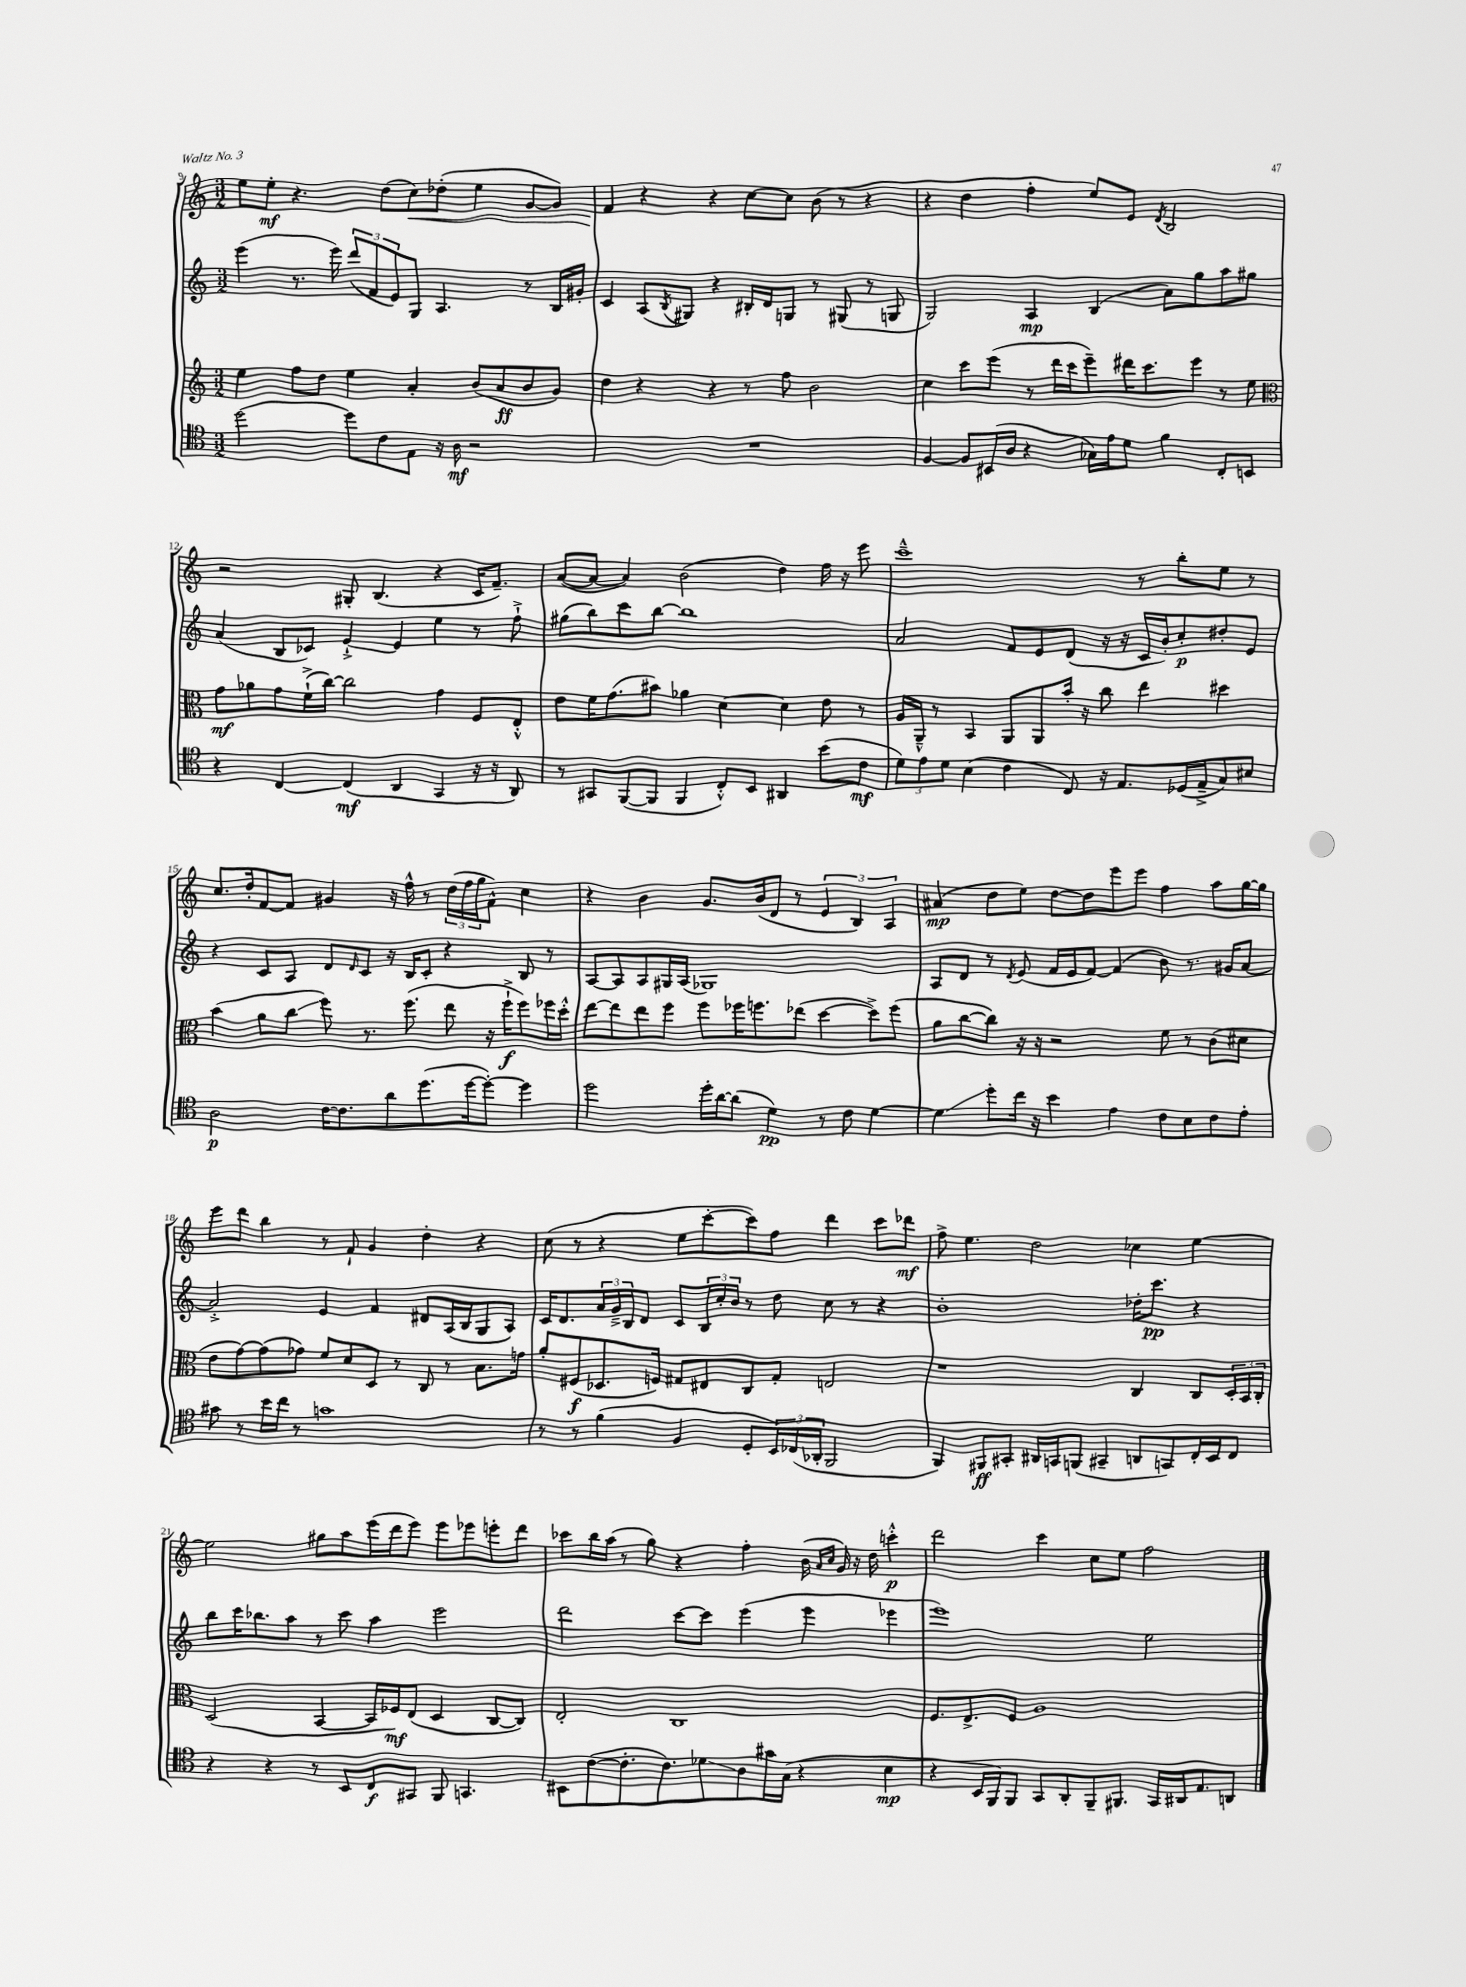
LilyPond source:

<<
\new StaffGroup <<
\new Staff = "s0" {
    \clef treble \key c \major \numericTimeSignature \time 3/2
    e''8 e''8-.\mf r4. d''8( c''8\<) des''8-.( e''4 g'8~ g'8) |
    f'4\! r4 r4 c''8~ c''8 b'8( r8 r4 |
    r4 d''4 f''4-. e''8) e'8 \acciaccatura { d'8 } b2 |
    r2 gis8-. b4.( r4 c'16 f'8.--) |
    a'8~( a'8~ a'4) b'2( d''4) f''16 r16 e'''8 |
    c'''1---^ r8 b''8-. e''8 r8 |
    c''8. d''16-. f'8~ f'8 gis'4 r16 f''16-^ r8 \tuplet 3/2 { d''16( f''16 g''16 } f'8-^) c''4 |
    r4 b'4 g'8. b'16( d'8 r8 \tuplet 3/2 { e'4 b4) a4 } |
    ais'4\mp( d''8 e''8) d''8~ d''8 e'''8 e'''8 f''4 a''8 g''16~ g''16 |
    e'''8 d'''8 b''4 r8 f'8-! g'4 d''4-. r4 |
    c''8( r8 r4 e''8 c'''8~-. c'''8) f''8 d'''4 c'''8 des'''8\mf |
    f''8-> e''4. d''2 ces''4 e''4~ |
    e''2 gis''8 a''8 e'''16( d'''16 e'''8) e'''8 ees'''8 e'''8-. d'''8 |
    ces'''8 b''16 a''16( r8 g''8) r4 f''4-. b'16( \grace { a'16 c''16 } g'16) r16 d''16 c'''4-.-^\p |
    d'''2 c'''4 c''8 e''8 f''2 \bar "|." |
}
\new Staff = "s1" {
    \clef treble \key c \major \numericTimeSignature \time 3/2
    e'''4( r8. e'''16) \tuplet 3/2 { d'''8( f'8 e'8) } g8 a4. r8 b16 gis'16-. |
    c'4 a8( \acciaccatura { b8 } gis8) r4 bis16-. d'16 g8 r8 gis8( r8 g8 |
    g2) a4\mp b4( a'8) g''8 a''8 gis''8 |
    a'4( b8 ces'8) e'4~-!-> e'4 e''4 r8 f''8-!-> |
    gis''8( b''8) c'''8 b''8~ b''1 |
    a'2 f'8 e'8 d'8( r16 r16 c'16 b'16-.) c''8-.\p dis''8-. e'8 |
    r4 c'8 a8 d'8 \grace { d'16 } c'8 r16 b16 c'8-. r4 b8 r8 |
    a8~ a8 a8 gis16 a16( ges1) |
    a8 d'8 r8 \acciaccatura { d'8 } e'8( f'16 e'16 f'8~) f'4( b'8) r8. gis'16 a'8~ |
    a'2-.-> e'4 f'4 dis'8 a16( b16 g8 a8) |
    c'16 d'8. \tuplet 3/2 { a'16 g'16---> b16 } d'8 c'8 \tuplet 3/2 { b16 c''16-. b'16 } r8 d''8 c''8 r8 r4 |
    b'1-. des''16-. c'''8.\pp r4 |
    b''8 c'''16 bes''8. a''8 r8 c'''8 a''4 e'''2 |
    d'''2 c'''8~ c'''8 e'''4( e'''4 ees'''4 |
    e'''1) e''2 \bar "|." |
}
\new Staff = "s2" {
    \clef treble \key c \major \numericTimeSignature \time 3/2
    e''4 f''8 d''8 e''4 a'4-. b'8( a'8\ff b'8 g'8) |
    d''4 r4 r4 r8 f''8 b'2 |
    c''4 c'''8 e'''8( r8 d'''16 c'''16 e'''8--) dis'''16 c'''8. e'''8 r8 e''8 |
    \clef alto g'8\mf aes'8 g'8 f'16-!->( c''16~) c''2 g'4 f8 e8-.-^ |
    e'8 f'16 g'8.( bis'8) aes'4 d'4~ d'4 e'8 r8 |
    a16 a,16---^ r8 b,4 a,8 a,8 b'16-. r16 c''8 e''4 dis''4 |
    b'4( a'8 c''8\glissando f''8) r8. f''8.( e''8 r16 f''16-!->\f f''8) fes''16 d''16-.-^ |
    e''8~ e''8 e''8 f''8 f''8 fes''16 f''8. ees''8( d''4~ d''8->) f''8( |
    a'8 c''8~ c''8) r16 r16 r2 f'8 r8 c'8( dis'8 |
    e'8 g'8~) g'8( ges'8) f'8 d'8 d8 r8 c8 r8 b8. g'16 |
    a'8-. fis8\f( des8. f16) gis8 eis8 c8 gis8-. e2 |
    r1 c4 c8 \tuplet 3/2 { d16-. b,16 c16-. } |
    d2( b,4~ b,16 fes16\mf) e8( d4 c8~ c8) |
    e2-. c1 |
    f8. e8.-> f8 a1 \bar "|." |
}
\new Staff = "s3" {
    \clef tenor \key c \major \numericTimeSignature \time 3/2
    d''2~ d''8 c'8 e8 r16 a16\mf r2 |
    R1. |
    f4~ f8 bis,16( a16 r4 ges16) e'16 d'8 f'4 c8-. b,8 |
    r4 c4~ c4\mf( a,4 g,4 r16 r16 a,8) |
    r8 gis,8 f,8~( f,8 f,4 c8-.-^) b,8 ais,4 b'8( c'8\mf |
    \tuplet 3/2 { d'8) e'8 d'8 } b4( c'4 c8) r16 e8. des16( e16---> g8) bis8 |
    a2\p c'16~ c'8. a'8 d''8.( d''16~ d''8~-.) d''4 |
    d''2 d''16-. a'16~ a'8( d'4\pp) r8 c'8 d'4~ |
    d'4\glissando d''8-. c''16 r16 b'4 e'4 c'8 b8 c'8 e'8-. |
    gis'8 r8 b'16 c''16 r8 g'1 |
    r8 r8 f'4( f4 d8-. \tuplet 3/2 { b,16) ces16( aes,16-. } f,2 |
    f,4) fis,8\ff gis,8-. ais,16 g,16 f,8( gis,4-- a,8 g,8) c16-. b,16 c8 |
    r4 r4 r8 b,8 c8\f gis,8 f,8 g,4. |
    bis,8 c'8~( c'8.-. c'8.) des'8\glissando a8 gis'16 g16( r4 b4\mp |
    r4 b,16 f,16) f,8 g,8 a,8-. f,8-- fis,8. g,16 ais,16 e8. a,8 \bar "|." |
}
>>
>>
\layout { \context { \Score currentBarNumber = #9 } }
